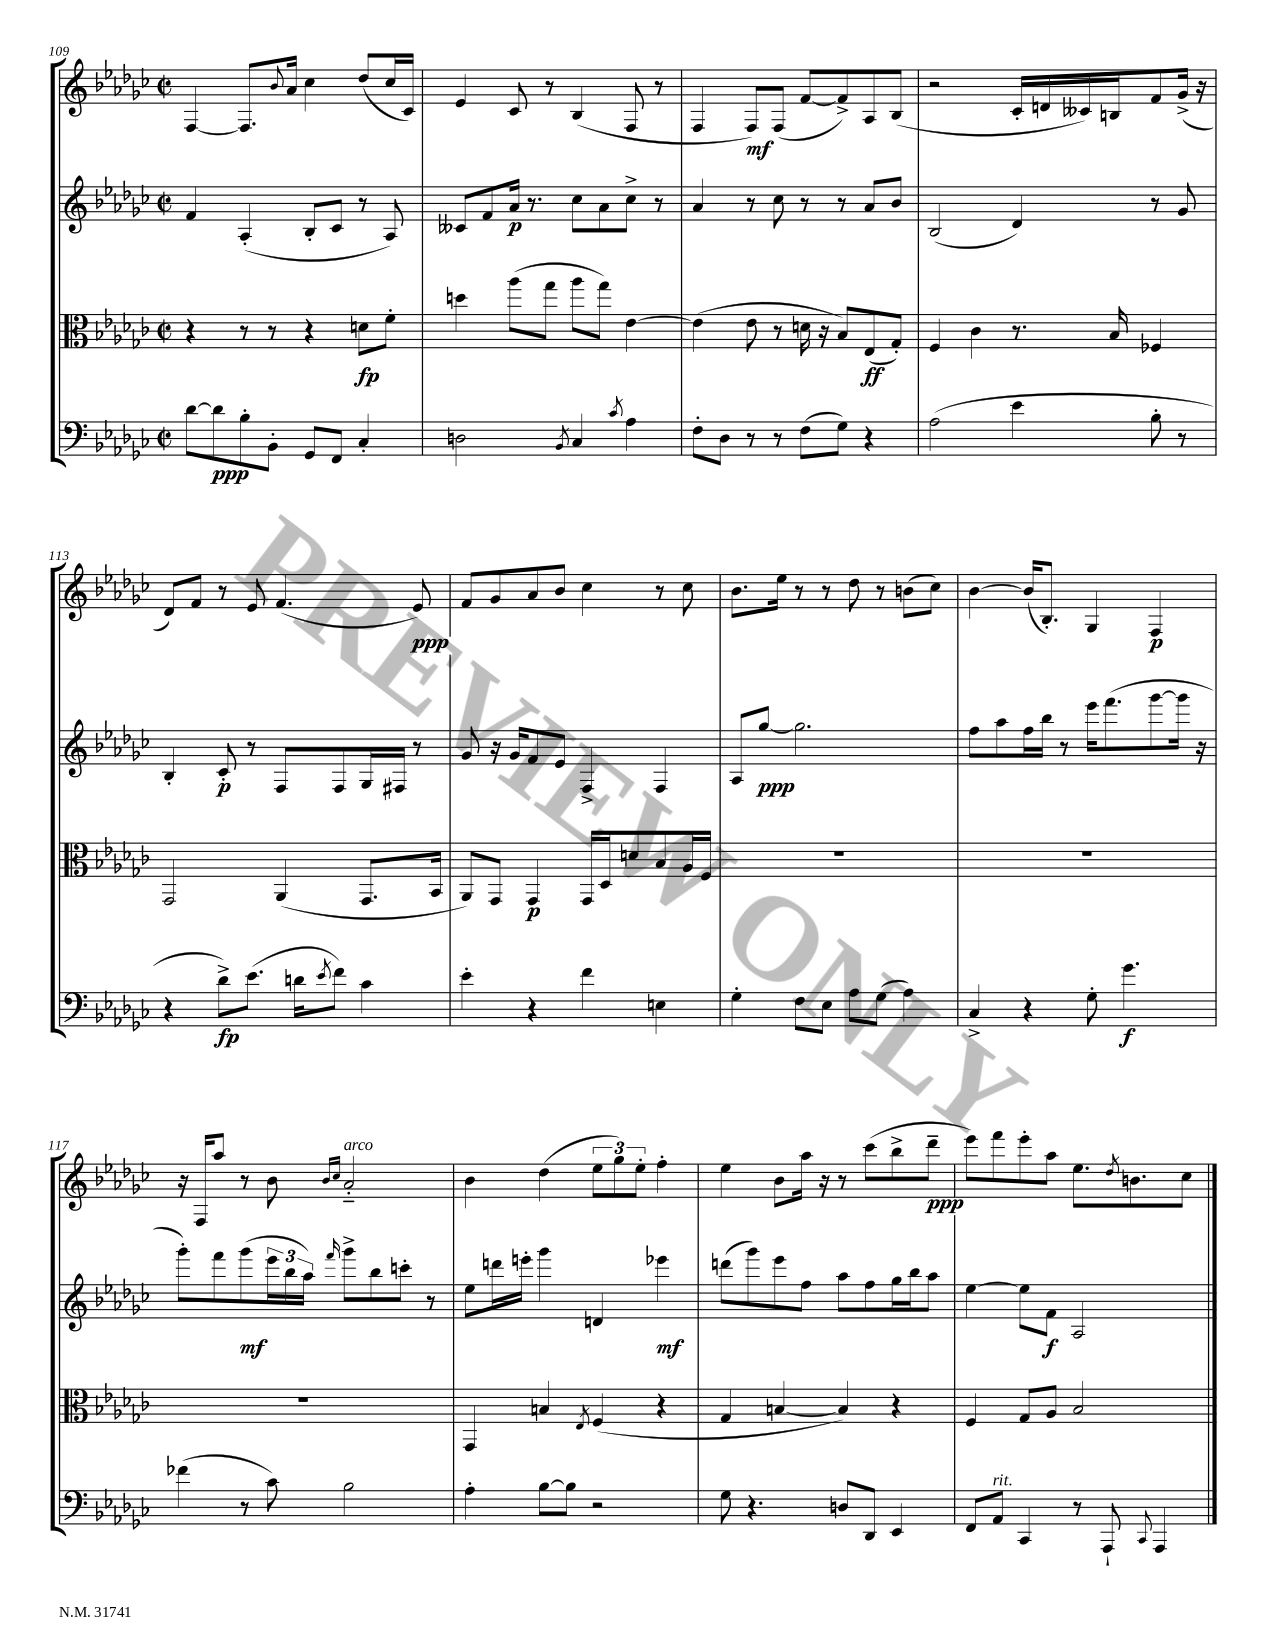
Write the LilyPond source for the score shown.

<<
\new StaffGroup <<
\new Staff = "s0" {
    \clef treble \key ges \major \defaultTimeSignature \time 2/2
    f4~ f8. \appoggiatura { bes'8 } aes'16 ces''4 des''8( ces''16 ces'16) |
    ees'4 ces'8 r8 bes4( f8 r8 |
    f4 f8\mf) f8( f'8~ f'8->) aes8 bes8( |
    r2 ces'16-. d'16 ceses'16) b16 f'8 ges'16->( r16 |
    des'8) f'8 r8 ees'8 f'4.( ees'8\ppp) |
    f'8 ges'8 aes'8 bes'8 ces''4 r8 ces''8 |
    bes'8. ees''16 r8 r8 des''8 r8 b'8( ces''8) |
    bes'4~ bes'16( bes8.-.) ges4 f4\p |
    r16 f16 aes''8 r8 bes'8 \grace { bes'16 ces''16 } aes'2-_^\markup { \italic "arco" } |
    bes'4 des''4( \tuplet 3/2 { ees''8 ges''8) ees''8-. } f''4-. |
    ees''4 bes'8 aes''16 r16 r8 ces'''8( bes''8-> des'''8--\ppp |
    ees'''8) f'''8 ees'''8-. aes''8 ees''8. \acciaccatura { des''8 } b'8. ces''8 \bar "|." |
}
\new Staff = "s1" {
    \clef treble \key ges \major \defaultTimeSignature \time 2/2
    f'4 aes4-.( bes8-. ces'8 r8 aes8) |
    ceses'8 f'8 aes'16\p r8. ces''8 aes'8 ces''8-> r8 |
    aes'4 r8 ces''8 r8 r8 aes'8 bes'8 |
    bes2( des'4) r8 ges'8 |
    bes4-. ces'8-.\p r8 f8 f8 ges16 fis16 r8 |
    ges'8 r16 ges'16 f'8 ees'8 f4-> f4 |
    aes8 ges''8~\ppp ges''2. |
    f''8 aes''8 f''16 bes''16 r8 ees'''16 f'''8.( ges'''8~ ges'''16 r16 |
    ges'''8-.) f'''8 ges'''8\mf( \tuplet 3/2 { ees'''16 bes''16 aes''16) } \grace { f'''16 } ges'''8-> bes''8 c'''8-. r8 |
    ees''8 d'''16 e'''16-. ges'''4 d'4 ees'''4\mf |
    d'''8( ges'''8) ees'''8 f''8 aes''8 f''8 ges''16 bes''16 aes''8 |
    ees''4~ ees''8 f'8\f aes2 \bar "|." |
}
\new Staff = "s2" {
    \clef alto \key ges \major \defaultTimeSignature \time 2/2
    r4 r8 r8 r4 d'8\fp f'8-. |
    d''4 aes''8( ges''8 aes''8 ges''8) ees'4~ |
    ees'4( ees'8 r8 d'16 r16 bes8) ees8\ff( ges8-.) |
    f4 ces'4 r8. bes16 fes4 |
    ges,2 aes,4( ges,8. bes,16 |
    aes,8) ges,8 ges,4\p ges,16 des16 d'8 bes8 aes16 f16 |
    R1 |
    R1 |
    R1 |
    ges,4 b4 \acciaccatura { ees8 } f4( r4 |
    ges4 b4~ b4) r4 |
    f4 ges8 aes8 bes2 \bar "|." |
}
\new Staff = "s3" {
    \clef bass \key ges \major \defaultTimeSignature \time 2/2
    des'8~ des'8\ppp bes8-. bes,8-. ges,8 f,8 ces4-. |
    d2 \acciaccatura { bes,8 } ces4 \acciaccatura { ces'8 } aes4 |
    f8-. des8 r8 r8 f8( ges8) r4 |
    aes2( ees'4 bes8-. r8 |
    r4 des'8->\fp) ees'8.( d'16 \acciaccatura { ees'8 } f'8) ces'4 |
    ees'4-. r4 f'4 e4 |
    ges4-. f8 ees8 aes8 ges8( aes4) |
    ces4-> r4 ges8-. ges'4.\f |
    fes'4( r8 ces'8) bes2 |
    aes4-. bes8~ bes8 r2 |
    ges8 r4. d8 des,8 ees,4 |
    f,8 aes,8^\markup { \italic "rit." } ces,4 r8 aes,,8-! \appoggiatura { ces,8 } aes,,4 \bar "|." |
}
>>
>>
\layout { \context { \Score currentBarNumber = #109 } }
